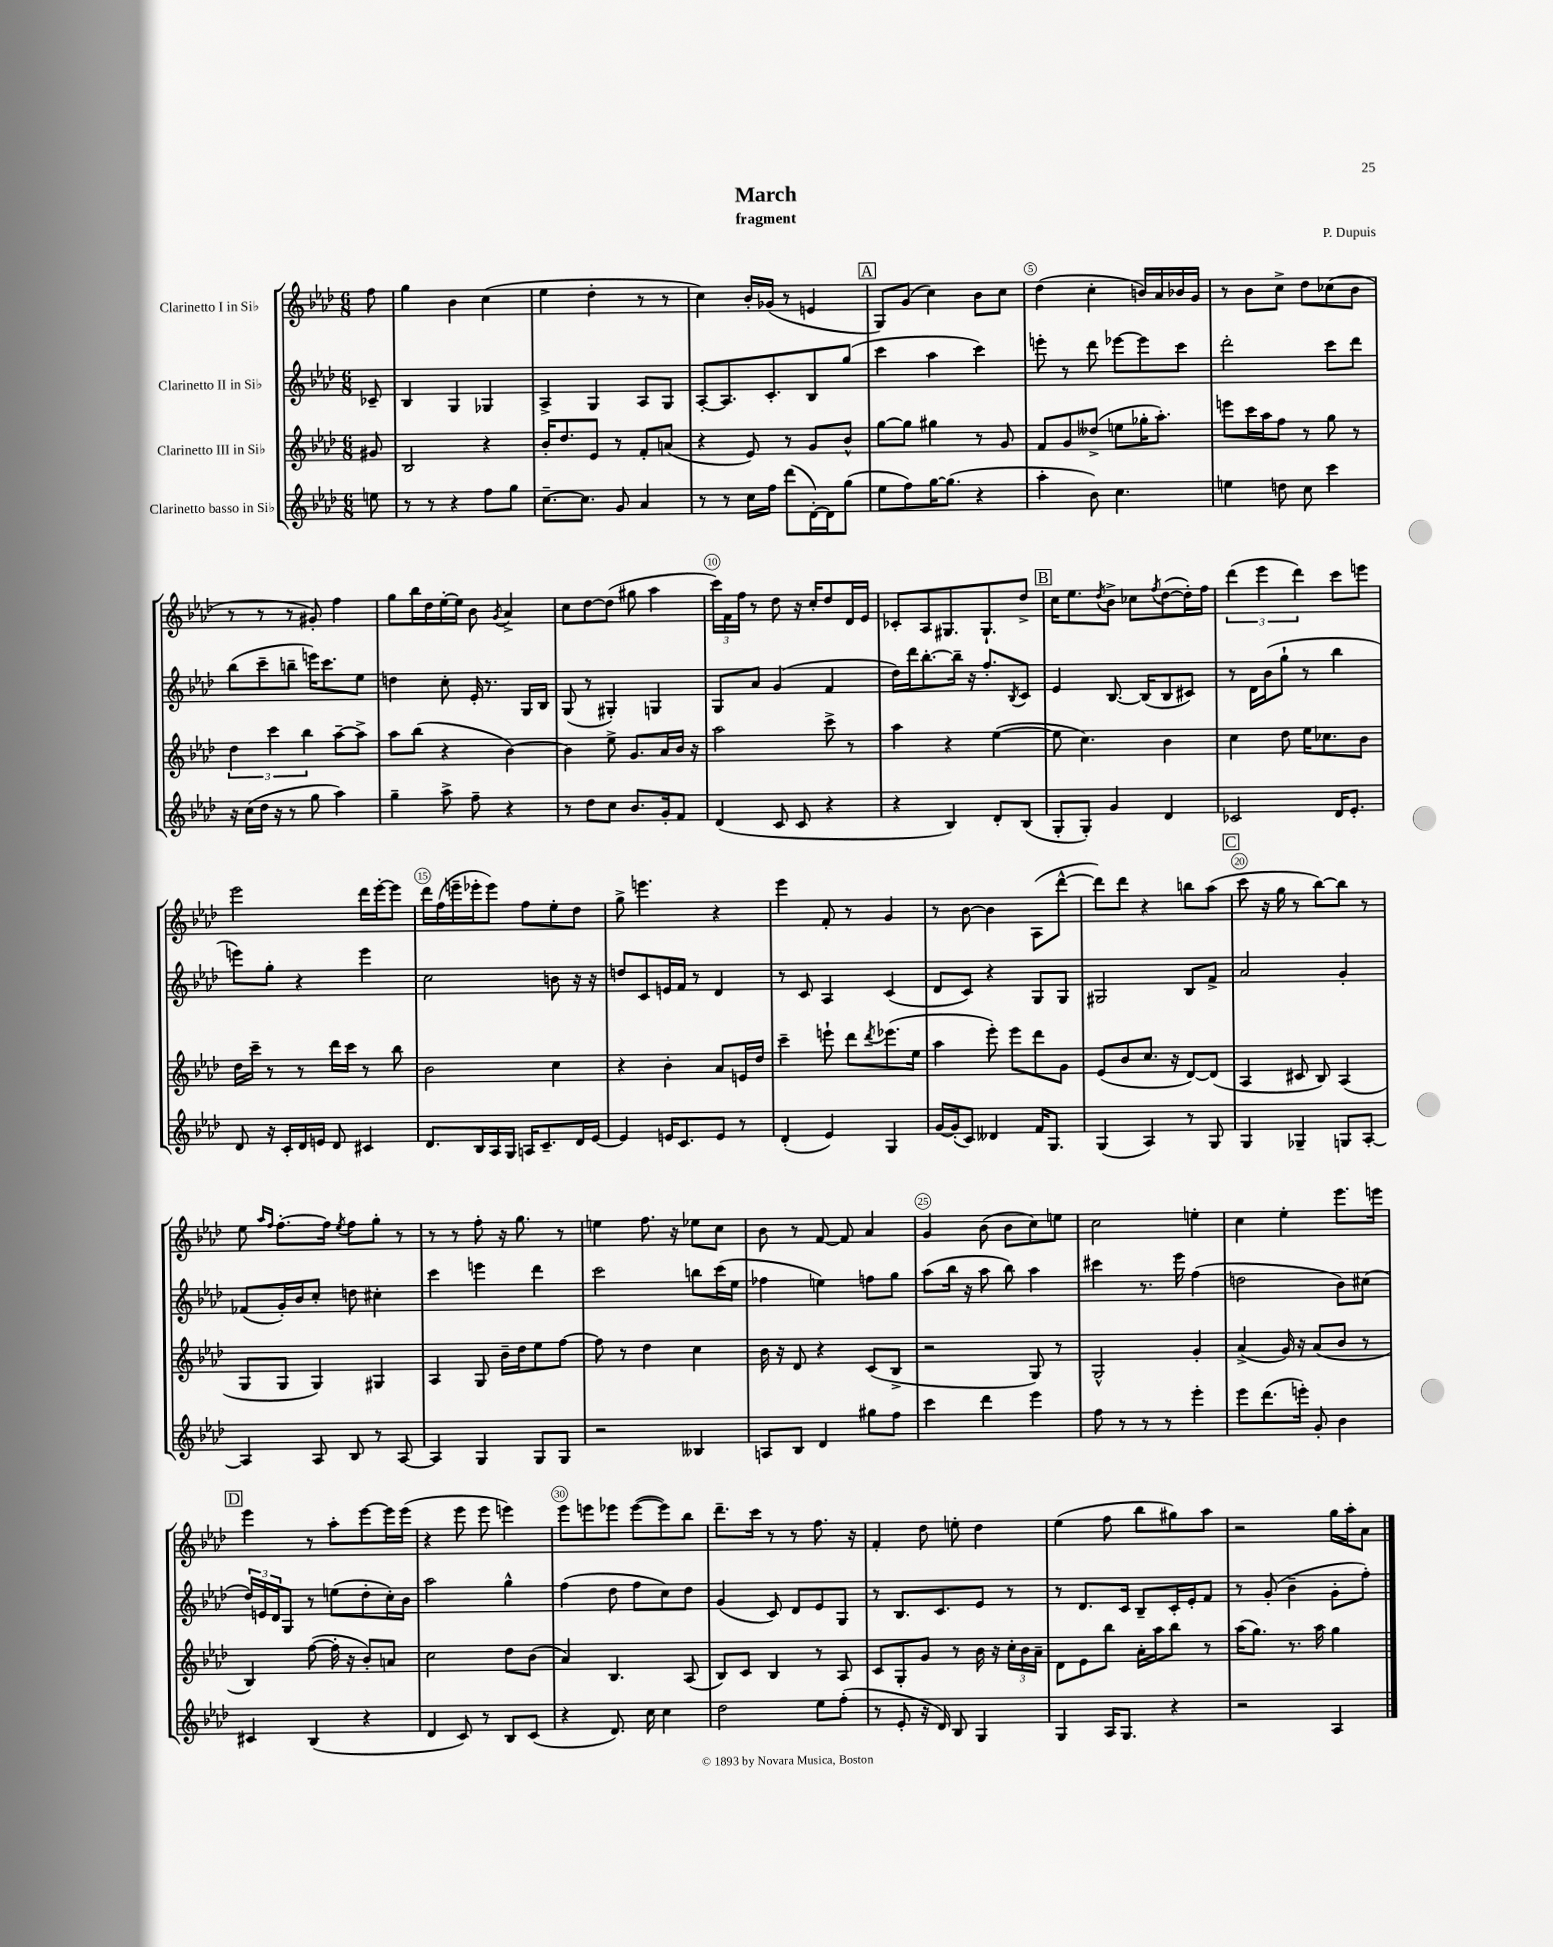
\header { title = "March" composer = "P. Dupuis" subtitle = "fragment" }
<<
\new StaffGroup <<
\new Staff = "s0" \with { instrumentName = "Clarinetto I in Sib" } {
    \clef treble \key aes \major \numericTimeSignature \time 6/8 \partial 8
    f''8 |
    g''4 bes'4 c''4( |
    ees''4 des''4-. r8 r8 |
    c''4) bes'16-. ges'16( r8 e'4 |
    \mark \markup { \box "A" } g8) g'8( c''4) bes'8 c''8 |
    des''4( c''4-. b'16) aes'16 bes'16 g'16 |
    r8 bes'8 c''8-> des''8 ces''8( bes'8 |
    r8 r8 r8 gis'8-.) f''4 |
    g''8 bes''16 des''16 ees''16~-. ees''16 bes'8 \acciaccatura { g'8 } aes'4-> |
    c''8 des''8~ des''8( gis''8 aes''4 |
    \tuplet 3/2 { c'''16) f'16 f''16 } r8 des''8 r16 c''16-. des''8 des'16 ees'16 |
    ces'8-. aes8 gis8. gis8.-! des''8-> |
    \mark \markup { \box "B" } c''16 ees''8. \acciaccatura { des''8 } bes'8-> ces''8 \acciaccatura { f''8 } des''8~( des''16-.) f''16 |
    \tuplet 3/2 { des'''4( ees'''4 des'''4) } c'''8 e'''8 |
    ees'''2 des'''16 ees'''16~-. ees'''8 |
    des'''16 f''16( e'''16-- ees'''16-. ees'''8) f''8 ees''8-. des''8 |
    g''8-> e'''4. r4 |
    ees'''4 f'8-. r8 g'4 |
    r8 bes'8~ bes'4 aes8( des'''8~-^ |
    des'''8) des'''8 r4 b''8 aes''8( |
    \mark \markup { \box "C" } c'''8 r16 g''16 r8 bes''8~) bes''8 r8 |
    ees''8 \grace { aes''16 f''16 } f''8.~-. f''16 \acciaccatura { ees''8 } f''8 g''8-. r8 |
    r8 r8 f''8-. r16 g''8. r8 |
    e''4 f''8. r16 ees''8 c''8 |
    bes'8 r8 f'8~ f'8 aes'4 |
    g'4 bes'8( bes'8 c''8) e''8 |
    c''2 e''4-. |
    c''4 ees''4-. ees'''8. e'''16 |
    \mark \markup { \box "D" } ees'''4 r8 aes''8-. ees'''8~ ees'''16 ees'''16( |
    r4 ees'''8 ees'''8 e'''4) |
    ees'''8 e'''8 ees'''8 ees'''8~( ees'''8) bes''8 |
    des'''8.-- c'''16 r8 r8 f''8. r16 |
    f'4-. des''8 e''8-. des''4 |
    ees''4( f''8 bes''8 gis''8) aes''8 |
    r2 g''16 aes''16-. aes'8 \bar "|." |
}
\new Staff = "s1" \with { instrumentName = "Clarinetto II in Sib" } {
    \clef treble \key aes \major \numericTimeSignature \time 6/8 \partial 8
    ces'8-- |
    bes4 g4 ges4 |
    aes4-> g4 aes8 g8 |
    aes8~-. aes8. c'8.-. bes8 g''8( |
    \mark \markup { \box "A" } c'''4 aes''4 c'''4) |
    e'''8-. r8 des'''8 ees'''8~ ees'''8 c'''8 |
    des'''2-. c'''8 des'''8 |
    bes''8( c'''8-- b''8-- e'''16) c'''8. ees''8 |
    d''4 c''8-. ees'16-. r8. g16 bes16 |
    g8( r8 gis4-.) g4 |
    g8 aes'8 g'4( f'4 |
    des''16) des'''16 bes''8.~-. bes''16-- r16 f''8.-. \acciaccatura { bes8 } c'8 |
    \mark \markup { \box "B" } ees'4 bes8.~ bes16( bes8 cis'8) |
    r8 des'16 bes'16( g''8-! r8 bes''4 |
    e'''8) g''8-. r4 e'''4 |
    c''2 b'8 r16 r16 |
    d''8 c'8 e'16 f'16 r8 des'4 |
    r8 c'8 aes4 c'4( |
    des'8 c'8) r4 g8 g8 |
    gis2 bes8 f'8-> |
    \mark \markup { \box "C" } aes'2 g'4-. |
    fes'8( g'16-.) bes'16 c''8-. d''8 cis''4-. |
    c'''4 e'''4 des'''4 |
    c'''2 b''8 c'''16( ees''16 |
    fes''4 e''4) f''8 g''8 |
    aes''8( bes''16 r16 aes''8 bes''8) aes''4 |
    cis'''4 r8. ees'''16 f''4( |
    d''2 bes'8) cis''8( |
    \mark \markup { \box "D" } \tuplet 3/2 { des''16) e'16 des'16 } g8 r8 e''8( des''8-. c''16-.) bes'16 |
    aes''2 g''4-^ |
    f''4( des''8 f''8 c''8) des''8 |
    g'4( c'8) des'8 ees'8 g8 |
    r8 bes8. c'8. ees'8 r8 |
    r8 des'8. c'16 bes8-- c'16-. ees'16-. f'8 |
    r8 g'8-.( bes'4-- g'8-. f''8-.) \bar "|." |
}
\new Staff = "s2" \with { instrumentName = "Clarinetto III in Sib" } {
    \clef treble \key aes \major \numericTimeSignature \time 6/8 \partial 8
    gis'8 |
    bes2 r4 |
    bes'16-. des''8. ees'8 r8 f'8-. a'8( |
    r4 ees'8) r8 g'8 bes'8-^ |
    \mark \markup { \box "A" } g''8~ g''8 gis''4 r8 g'8 |
    f'8 g'8 deses''8->( e''8 ges''16-. aes''8.-.) |
    e'''8 c'''16 aes''16 f''8 r8 g''8 r8 |
    \tuplet 3/2 { des''4 c'''4 bes''4 } aes''8~-- aes''8-> |
    aes''8 bes''8( r4 bes'4~) |
    bes'4 ees''8-> g'8. aes'16 bes'16 r16 |
    aes''2 c'''8-> r8 |
    aes''4 r4 ees''4~( |
    \mark \markup { \box "B" } ees''8 c''4.) bes'4 |
    c''4 des''8 ees''16 ces''8. bes'8 |
    des''16 c'''16-- r8 r8 des'''16 c'''16 r8 bes''8 |
    bes'2 c''4 |
    r4 bes'4-. aes'8 e'16 des''16 |
    c'''4-- e'''8-! des'''8 \acciaccatura { des'''8 } ees'''8.( ees''16 |
    aes''4 ees'''8-.) ees'''8 des'''8 g'8 |
    ees'8( bes'8 c''8. r16 des'8~) des'8( |
    \mark \markup { \box "C" } aes4 cis'8 bes8) aes4( |
    g8 g8 g4) gis4 |
    aes4 g8 bes'16-- des''16 ees''8 f''8~ |
    f''8 r8 des''4 c''4 |
    bes'16 r16 des'8 r4 c'8( bes8-> |
    r2 g8) r8 |
    g2-^ g'4-. |
    aes'4->( g'16) r16 aes'8( bes'8 r8 |
    \mark \markup { \box "D" } bes4) f''8~( f''16-. r16 bes'8-.) a'8 |
    c''2 des''8 bes'8( |
    aes'4) bes4. aes8( |
    bes8) c'8 bes4 r8 aes8 |
    c'8 g8-. g'8 r8 bes'16 r16 \tuplet 3/2 { c''16-. bes'16 aes'16-- } |
    des'8 ees'8 bes''8 aes'16-. aes''16 bes''8 r8 |
    aes''16( g''8.) r8. aes''16 g''4 \bar "|." |
}
\new Staff = "s3" \with { instrumentName = "Clarinetto basso in Sib" } {
    \clef treble \key aes \major \numericTimeSignature \time 6/8 \partial 8
    e''8 |
    r8 r8 r4 f''8 g''8 |
    c''8.~-- c''8. g'8 aes'4 |
    r8 r8 c''16 f''16 des'''8( des'16~-.) des'16 g''8( |
    \mark \markup { \box "A" } ees''8 f''8) g''16~ g''8.( r4 |
    aes''4-. bes'8) c''4. |
    e''4 d''8 c''8 c'''4 |
    r16 c''16( des''16 r16 r8 g''8 aes''4) |
    g''4-- aes''8-> f''8-- r4 |
    r8 des''8 c''8 bes'8. g'16-. f'8 |
    des'4( c'8 c'8 r4 |
    r4 bes4) des'8-. bes8( |
    \mark \markup { \box "B" } g8-. g8-.) g'4 des'4 |
    ces'2 des'16 ees'8.-. |
    des'8 r16 c'16-. des'16 e'16 des'8 cis'4 |
    des'8. bes16 aes16 g16 a16 c'8.-- des'16 ees'16~ |
    ees'4 e'16 c'8. e'8 r8 |
    des'4-.( ees'4) g4 |
    g'16~ g'16-.( c'8) deses'4 f'16 g8. |
    g4( aes4) r8 g8 |
    \mark \markup { \box "C" } g4 ges4-- g8 aes8~-. |
    aes4 aes8 bes8 r8 aes8~ |
    aes4 g4 g8 g8 |
    r2 beses4 |
    a8 bes8 des'4 gis''8 f''8 |
    c'''4 des'''4 ees'''4 |
    f''8 r8 r8 r8 ees'''4-. |
    ees'''8 des'''8.( e'''16-.) g'8-. bes'4 |
    \mark \markup { \box "D" } cis'4 bes4( r4 |
    des'4 c'8) r8 bes8 c'8( |
    r4 des'8.) c''16 c''4 |
    des''2 ees''8 f''8-.( |
    r8 ees'8-. r16 des'16) bes8 g4 |
    g4 aes16 g8. r4 |
    r2 aes4 \bar "|." |
}
>>
>>
\layout { \context { \Score \override BarNumber.break-visibility = ##(#f #t #t) barNumberVisibility = #(every-nth-bar-number-visible 5) \override BarNumber.stencil = #(make-stencil-circler 0.1 0.3 ly:text-interface::print) } }
